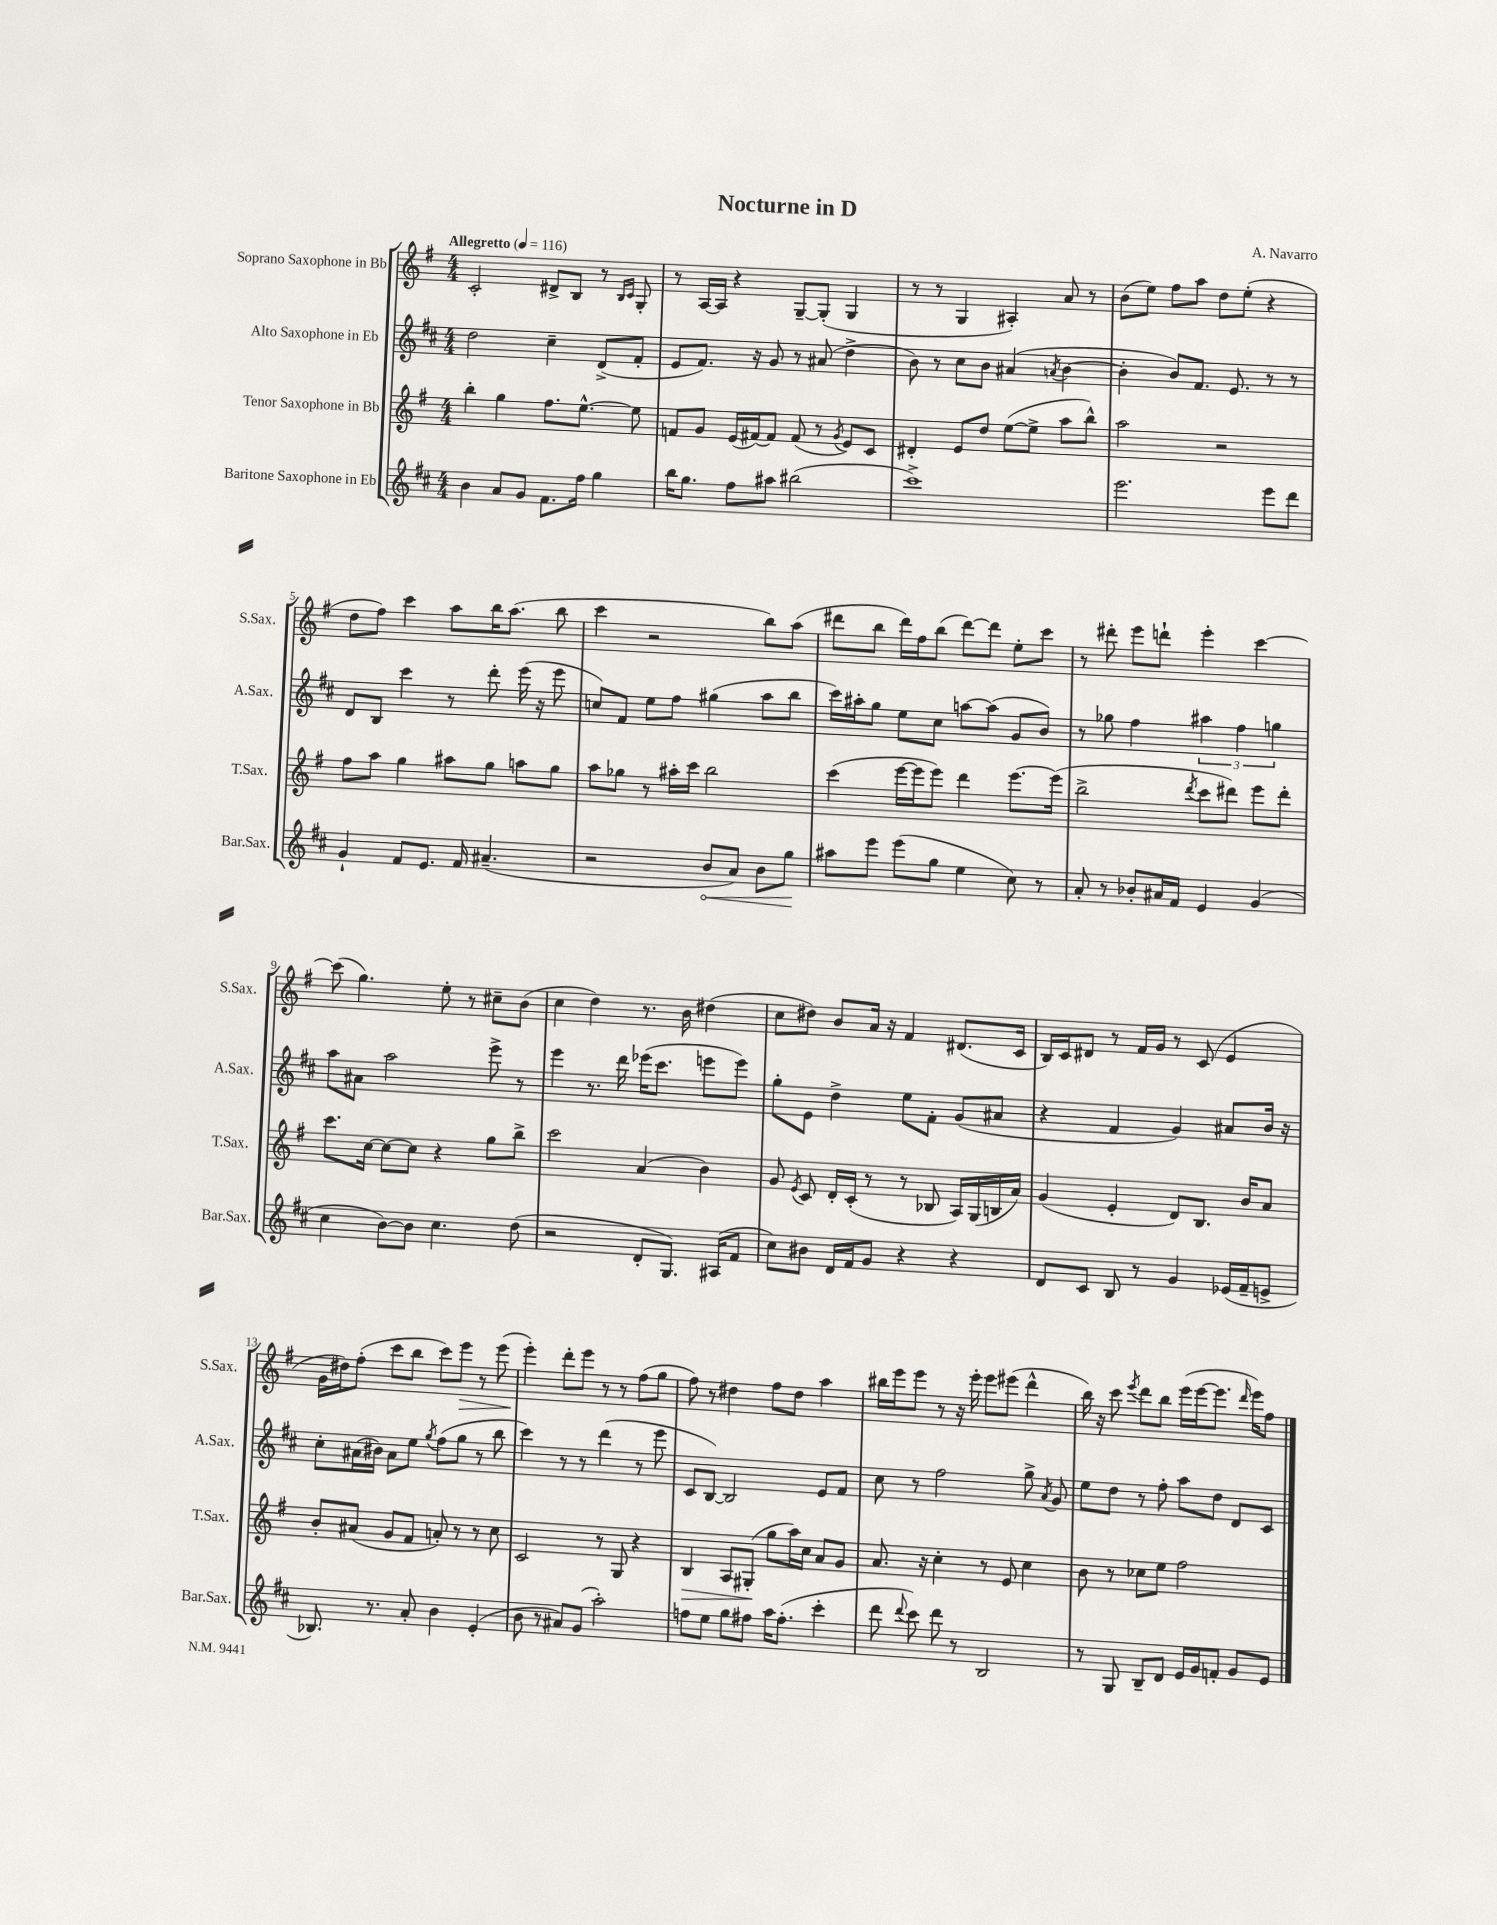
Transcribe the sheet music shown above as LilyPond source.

\header { title = "Nocturne in D" composer = "A. Navarro" }
<<
\new StaffGroup <<
\new Staff = "s0" \with { instrumentName = "Soprano Saxophone in Bb" shortInstrumentName = "S.Sax." } {
    \clef treble \key g \major \numericTimeSignature \time 4/4 \tempo "Allegretto" 4 = 116
    \autoBeamOff c'2-. dis'8[-> b8] r8 \grace { b16[ c'16] } g8-. |
    r8 a16[~ a16] r4 g8[~-- g8]-.( g4 |
    r8 r8 g4 ais4-.) a'8 r8 |
    b'8[( e''8]) fis''8[ a''8] d''8[ e''8]-.( r4 |
    d''8[ fis''8]) c'''4 a''8[ b''16 a''8.]( b''8 |
    c'''4 r2 b''8[) a''8]( |
    dis'''8[ b''8] dis'''16[) fis''16 b''8]( dis'''8[~) dis'''8] e''8[-. c'''8] |
    r8 dis'''8-. e'''8[ d'''8]-! e'''4-. c'''4~ |
    c'''8( g''4.) e''8-. r8 cis''8[-- b'8]( |
    c''4 d''4) r8. b'16 dis''4( |
    c''8[ dis''8]) b'8[ a'16] r16 fis'4 dis'8.[( c'16] |
    b16[) c'16 dis'8] r8 fis'16[ g'16] r8 c'8( e'4 |
    g'16[ dis''16) fis''8]-.( c'''8[ b''8] c'''8[) e'''8]\> r8 e'''8( |
    e'''4-.\!) d'''8[-. e'''8] r8 r8 fis''8[( g''8] |
    fis''8) r8 dis''4 fis''8[ dis''8] a''4 |
    bis''16[ e'''16 e'''8] r8 r16 e'''16-. e'''8[ eis'''8]( d'''4-^ |
    b''16) r16 c'''8 \acciaccatura { e'''8 } d'''8[ b''8] e'''16[( e'''16~ e'''8.] \grace { d'''16 } e'''16[) fis''8] \bar "|." |
}
\new Staff = "s1" \with { instrumentName = "Alto Saxophone in Eb" shortInstrumentName = "A.Sax." } {
    \clef treble \key d \major \numericTimeSignature \time 4/4
    \autoBeamOff d''2 cis''4-- d'8[->( fis'8]-. |
    e'8[ fis'8.]) r16 g'8 r8 ais'8( d''4-> |
    b'8) r8 cis''8[ b'8] ais'4( \acciaccatura { a'8 } b'4~ |
    b'4-. b'8[) fis'8.] e'8. r8 r8 |
    d'8[ b8] cis'''4 r8 d'''8-. e'''16( r16 e'''8 |
    c''8[) fis'8] e''8[ fis''8] gis''4( a''8[ b''8] |
    cis'''16[) ais''16-. g''8] e''8[ cis''8] a''8[~ a''8]( g'8[ b'8]) |
    r8 ges''8 fis''4 \tuplet 3/2 { ais''4 fis''4 g''4 } |
    a''8[ ais'8] a''2 e'''8-> r8 |
    e'''4 r8. d'''16 ees'''16[( cis'''8.] e'''8[ e'''8]) |
    g''8[-. e'8] d''4-> e''8[ fis'8]-. g'8[( ais'8] |
    r4 fis'4 g'4) ais'8[ b'16] r16 |
    cis''8[-. ais'16( bis'16]) ais'8[ e''8] \acciaccatura { g''8 } fis''8[( g''8] r8 b''8 |
    cis'''4) r8 r8 d'''4( r8 e'''8 |
    cis'8[ b8]~) b2 e'8[ fis'8] |
    cis''8 r8 fis''2 g''8-> \acciaccatura { a'8 } g'8 |
    e''8[ d''8] r8 fis''8-. a''8[ d''8] d'8[ cis'8] \bar "|." |
}
\new Staff = "s2" \with { instrumentName = "Tenor Saxophone in Bb" shortInstrumentName = "T.Sax." } {
    \clef treble \key g \major \numericTimeSignature \time 4/4
    \autoBeamOff b''4-. g''4 fis''8.[ e''8.]~-^ e''8 |
    f'8[ g'8] e'16[( fis'16~) fis'8] fis'8( r8 \acciaccatura { g'8 } e'8[) c'8] |
    dis'4-. e'8[ d''8] e''8[~( e''8]-> a''8[ b''8]-^) |
    a''2 r2 |
    fis''8[ a''8] g''4 ais''8[ g''8] a''8[ g''8] |
    a''8[ ges''8] r8 ais''16[-. c'''16] b''2 |
    c'''4( e'''16[~ e'''16 e'''8]) d'''4 e'''8.[~ e'''16]( |
    b''2-> \acciaccatura { d'''8 } c'''8[ dis'''8]) e'''8[ dis'''8]-. |
    c'''8.[ c''16]~ c''8[~ c''8] r4 g''8[ b''8]-> |
    c'''2 a'4( b'4) |
    g'8 \acciaccatura { e'8 } c'8 d'16[-. c'16]-.( r8 r8 bes8 a16[) g16( b16 a'16]) |
    g'4( e'4-. d'8[) b8.] b'16[ a'8] |
    b'8[-. ais'8]( g'8[ fis'8] a'8-.) r8 r8 c''8 |
    c'2 r8 g8 r4 |
    b4\> a8[ gis8]-.\!( g''8[ a''16) c''16] a'8[ g'8] |
    a'8. r16 c''4-. r8 e'8 c''4 |
    b'8 r8 ces''8[ e''8] fis''2 \bar "|." |
}
\new Staff = "s3" \with { instrumentName = "Baritone Saxophone in Eb" shortInstrumentName = "Bar.Sax." } {
    \clef treble \key d \major \numericTimeSignature \time 4/4
    \autoBeamOff b'4 a'8[ g'8] fis'8.[ fis''16] g''4 |
    b''16[ g''8.] fis''8[ ais''8] bis''2( |
    cis'''1->) |
    e'''2. e'''8[ d'''8] |
    g'4-! fis'8[ e'8.] fis'16 ais'4.--( |
    r2 \once \override Hairpin.circled-tip = ##t b'8[\< a'8]) b'8[ g''8]\! |
    ais''8[ e'''8] e'''8[( g''8] e''4 cis''8) r8 |
    a'8-. r8 bes'8[-. ais'16 fis'16] e'4 g'4( |
    cis''4 b'8[~) b'8] cis''4. d''8( |
    r2 d'8[-. g8.]) ais16[( fis'8] |
    cis''8[) bis'8] d'16[ fis'16 g'8] r4 r4 |
    d'8[ cis'8] b8 r8 g'4 ees'16[( fis'16-- e'8]-> |
    bes8.) r8. a'8-. b'4 e'4-.( |
    b'8 r8 ais'8[) g'8]( a''2-.) |
    f''8[ e''8] g''8[ fis''8] a''16[ fis''8.]-.( cis'''4-. |
    d'''8 \appoggiatura { d'''8 } cis'''8) d'''8 r8 b2 |
    r8 g8 b8[-- d'8] e'16[ g'16 f'8]-. g'8[ e'8] \bar "|." |
}
>>
>>
